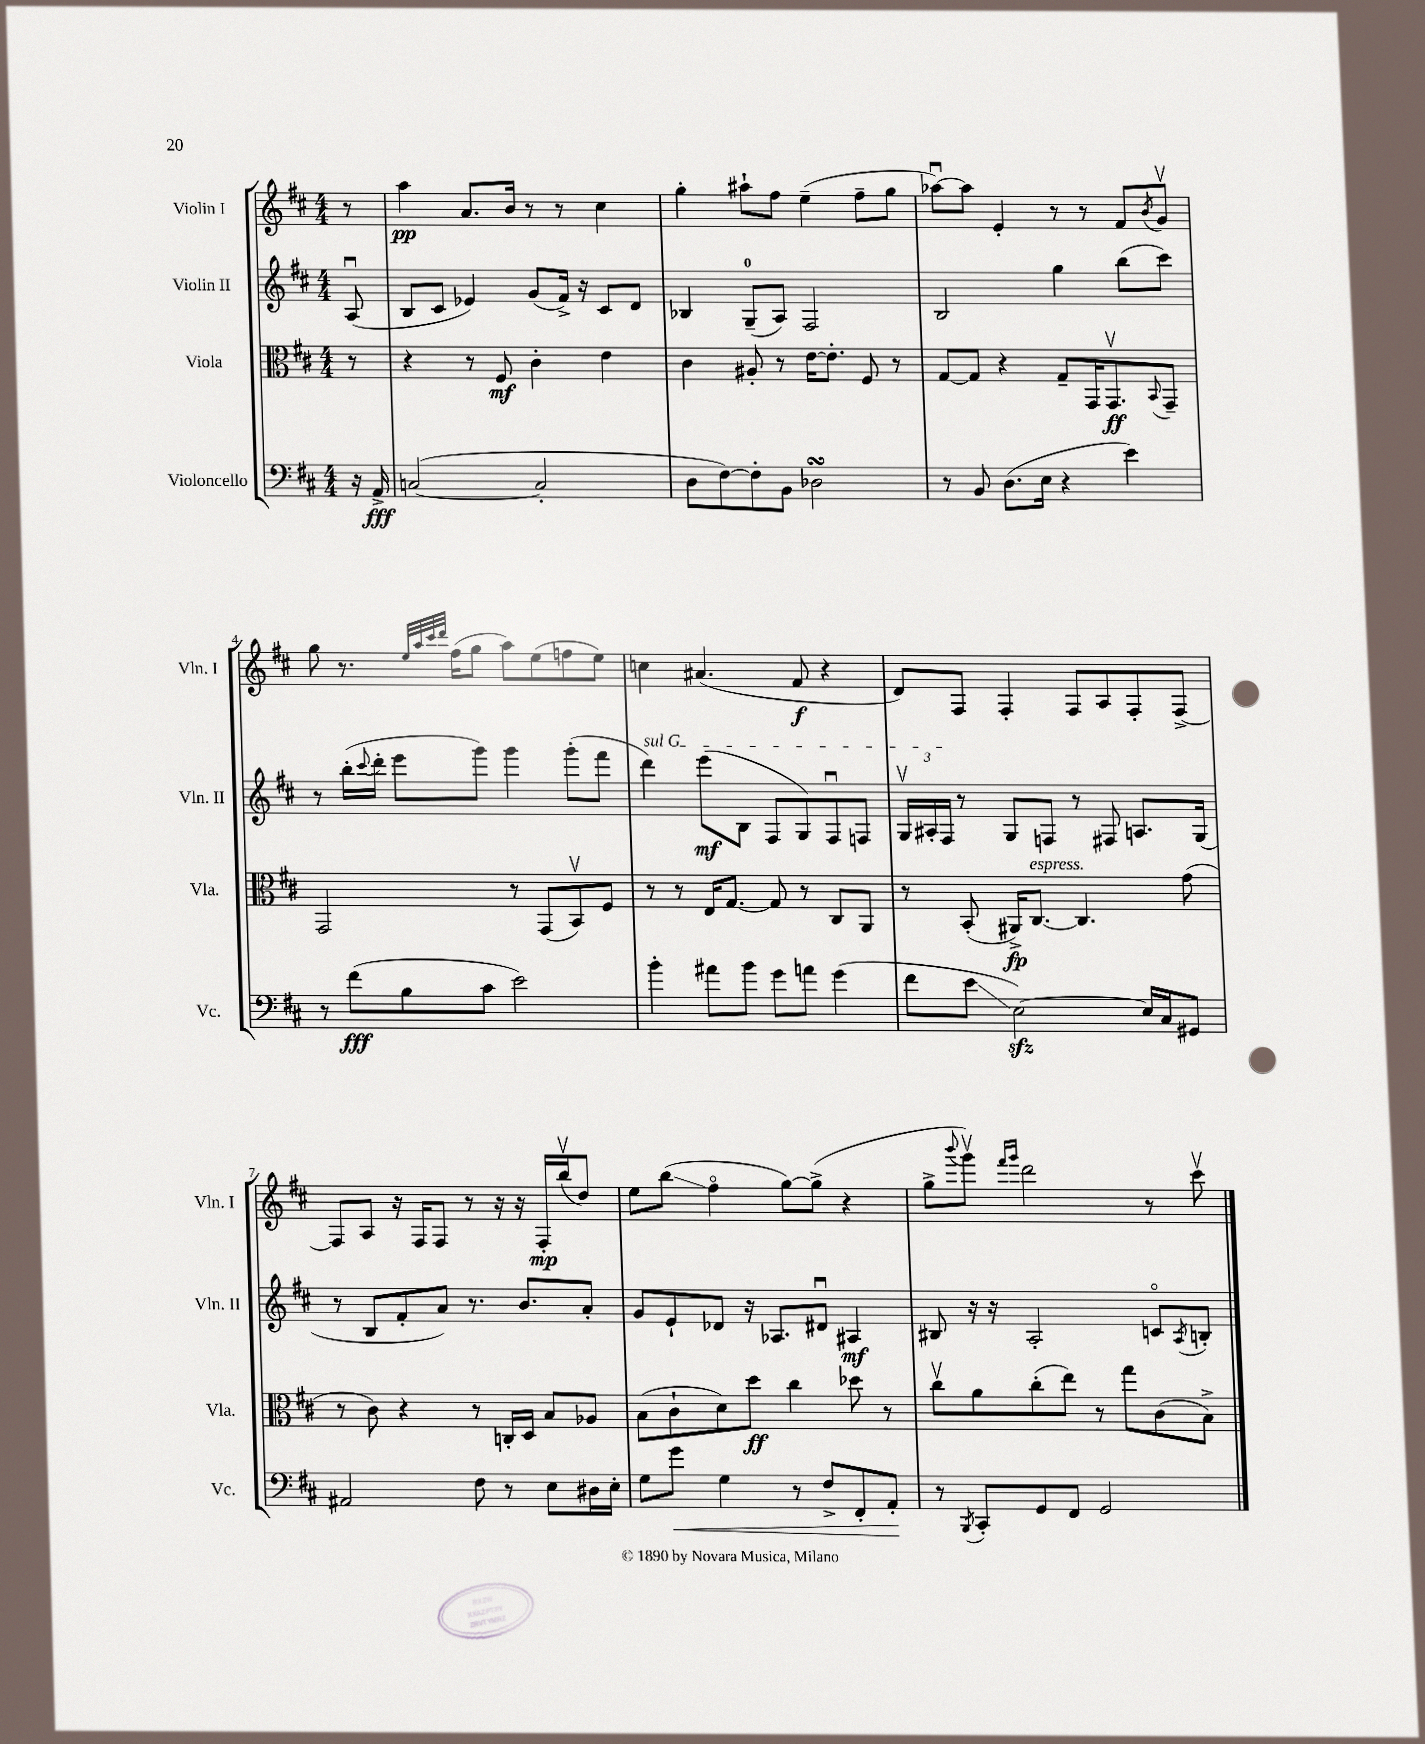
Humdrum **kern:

**kern	**kern	**kern	**kern
*staff4	*staff3	*staff2	*staff1
*clefF4	*clefC3	*clefG2	*clefG2
*k[f#c#]	*k[f#c#]	*k[f#c#]	*k[f#c#]
*M4/4	*M4/4	*M4/4	*M4/4
16r	8r	(8Au	8r
16AA^	.	.	.
=	=	=	=
([2C	4r	8B	4aa
.	.	8c#	.
.	8r	4e-)	8.a
.	8F#	.	.
.	.	.	16b
2C']	4c#'	(8g	8r
.	.	16f#^)	8r
.	.	16r	.
.	4e	8c#	4cc#
.	.	8d	.
=	=	=	=
8D	4c#	4B-	4gg'
[8F#)	.	.	.
8F#']	8A#'	(8G~	8aa#`
8BB	8r	8A)	8ff#
2D-	[16e	2F#	(4ee~
.	8.e']	.	.
.	8F#	.	8ff#~
.	8r	.	8gg
=	=	=	=
8r	[8G	2B	[8aa-u)
8BB	8G]	.	8aa-]
(8.D	4r	.	4e'
16E	.	.	.
4r	8G~	4gg	8r
.	16GG	.	8r
.	8.GGv	.	.
4e)	.	(8bb	8f#
.	8qqBB	.	8qb
.	8GG~	8ccc#)	8gv
=	=	=	=
8r	2GG	8r	8gg
(8f#	.	(16bb'	8.r
.	.	8qqccc#	.
.	.	16ddd'	.
8B	.	8eee	.
.	.	.	32qqee
.	.	.	32qqaa
.	.	.	32qqccc#
.	.	.	32qqddd
.	.	.	(16ff#
8c#	.	8ggg)	8gg
2e)	8r	4ggg	8aa)
.	(8GG	.	(8ee
.	8BBv)	(8ggg'	8ff
.	8F#	8fff#	8ee)
=	=	=	=
4b'	8r	4ddd)	4cc
.	8r	.	.
8a#	16E	(8eee	(4.a#
.	[8.G	.	.
8b	.	8B	.
8g	8G]	8F#	.
8a	8r	8G)	8f#
(4g	8C#	8F#u	4r
.	8AA	8F	.
=	=	=	=
8f#	8r	24Gv	8d)
.	.	24A#'	.
.	.	24F#	.
8e	(8BB'	8r	8F#
[2E)	16AA#^)	8G	4F#'
.	[8.C#	.	.
.	.	8F	.
.	4.C#]	8r	8F#
.	.	8F#	8A
16E]	.	8.A	8F#'
16C#	.	.	.
8GG#	(8g	.	[8F#^
.	.	(16G	.
=	=	=	=
2AA#	8r	8r	8F#]
.	8c#)	8B	8A
.	4r	8f#'	16r
.	.	.	16F#
.	.	8a)	8F#
8F#	8r	8.r	8r
8r	16C'	.	16r
.	16D	8.b	16r
8E	8B	.	16F#'
.	.	.	(16bbv
16D#	8A-	8a'	8dd)
16E'	.	.	.
=	=	=	=
8G	(8B	8g	8ee
8g	8c#`	8e`	(8bb
4G	8d)	8d-	4ff#o
.	8dd	16r	.
.	.	8.A-	.
8r	4cc#	.	[8gg)
8F#^	.	8d#u	(8gg^]
8FF#'	8dd-	4A#	4r
8AA'	8r	.	.
=	=	=	=
8r	8cc#v	8B#	8gg^
8qBBB	.	.	8qqbbb
8CC#'	8a	16r	8gggv)
.	.	16r	.
.	.	.	16qqfff#
.	.	.	16qqggg
8GG	(8cc#'	2A'	2ddd
8FF#	8ee)	.	.
2GG	8r	.	.
.	8gg	.	.
.	(8c#	8co	8r
.	.	8qA	.
.	8B^)	8B'	8ccc#v
==	==	==	==
*-	*-	*-	*-
